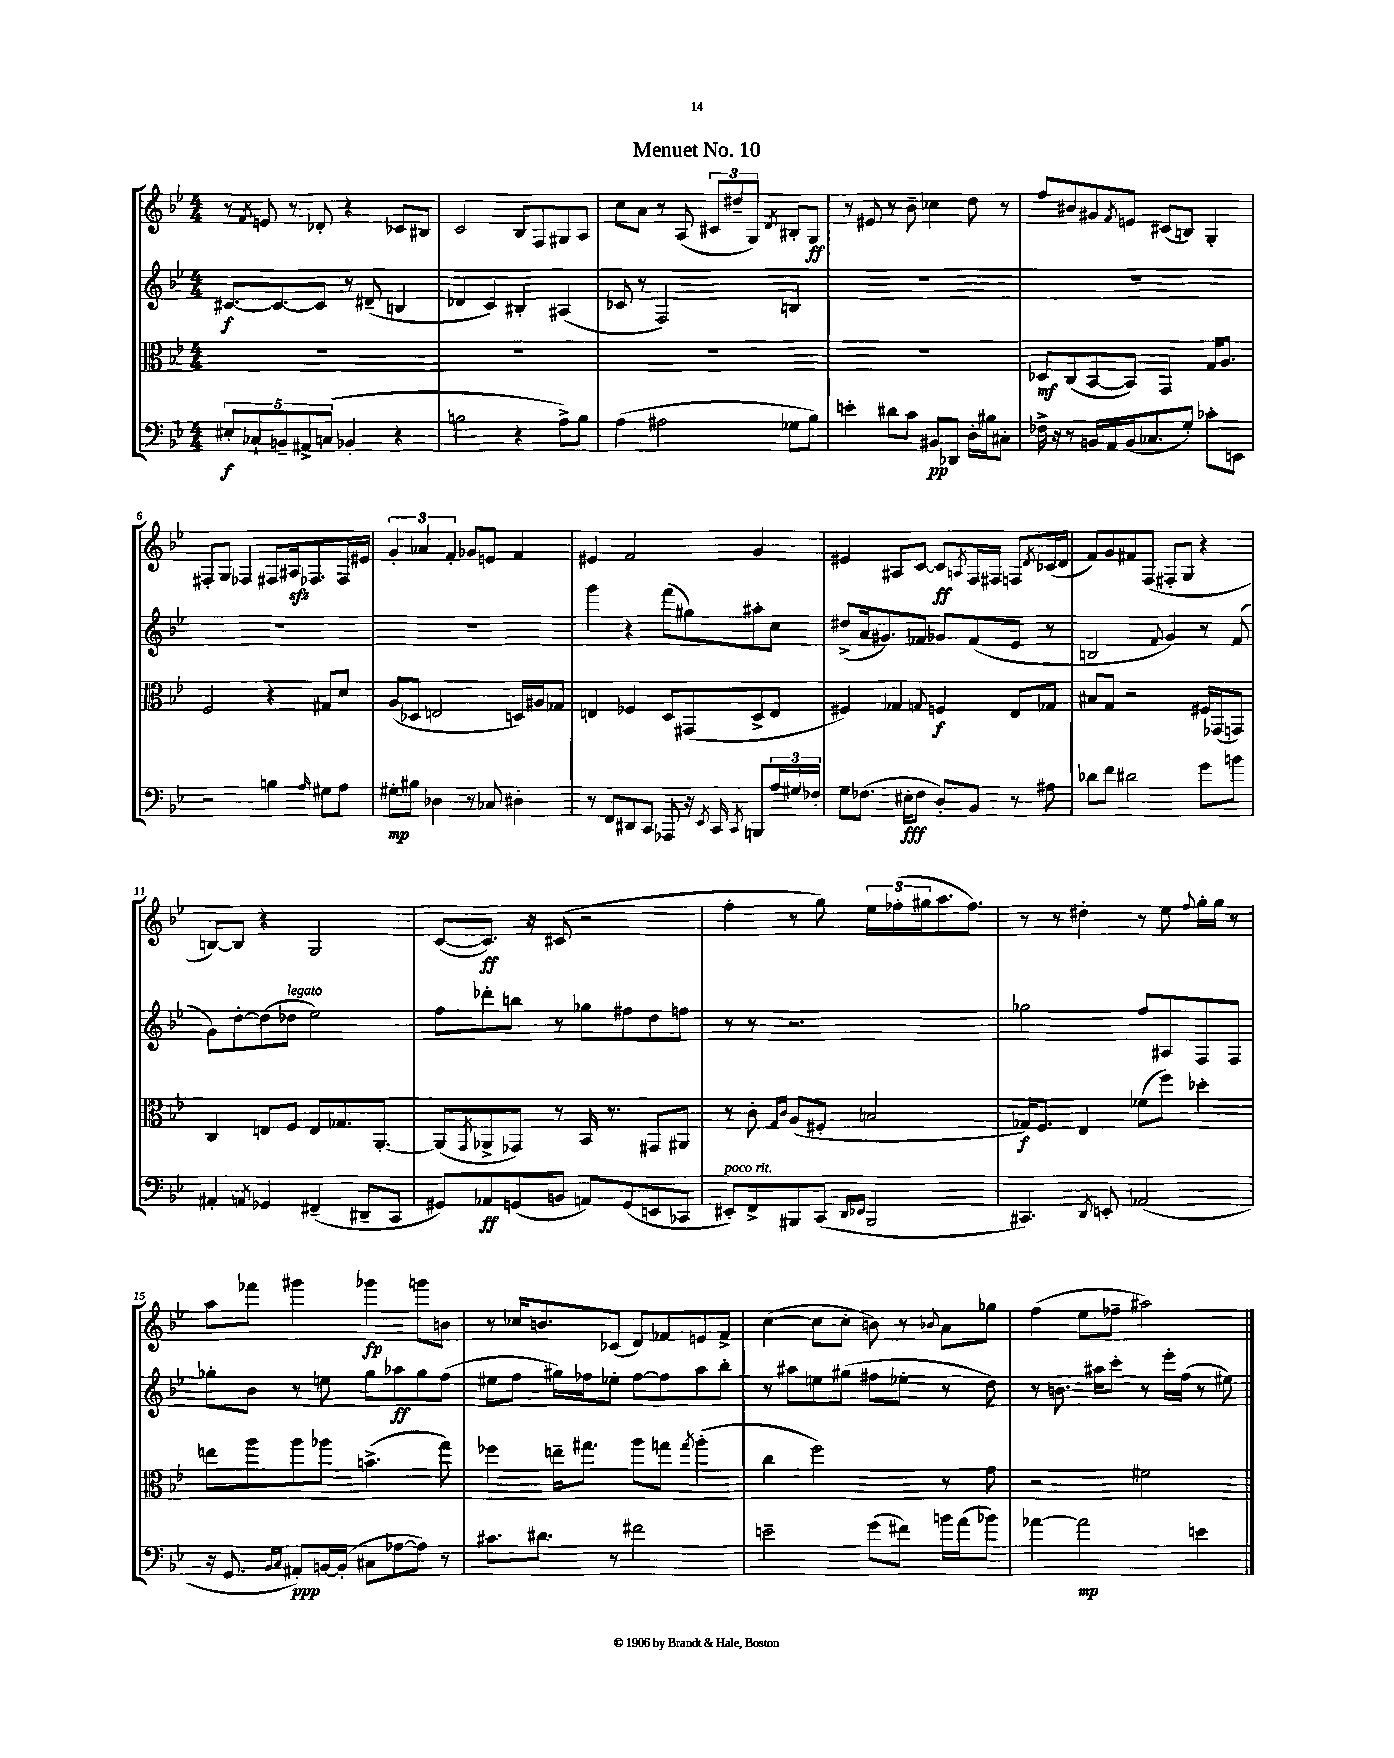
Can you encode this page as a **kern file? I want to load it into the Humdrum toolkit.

**kern	**kern	**kern	**kern
*staff4	*staff3	*staff2	*staff1
*clefF4	*clefC3	*clefG2	*clefG2
*k[b-e-]	*k[b-e-]	*k[b-e-]	*k[b-e-]
*M4/4	*M4/4	*M4/4	*M4/4
10E#'/L	1r	[8.c#/L	8r
10C-`/	.	.	.
.	.	.	8qf/
.	.	.	8e/
.	.	8.c#/_	.
10BB~/	.	.	.
.	.	.	8r
10AA#^/	.	.	.
.	.	8c#/]J	8d-'/
(10C/J	.	.	.
4BB-'/	.	8r	4r
.	.	(8d#~/	.
4r	.	4B/	8c-/L
.	.	.	8B#/J
=	=	=	=
2B\	1r	4d-/	2c/
.	.	4c/)	.
4r	.	4B#'/	8B-/L
.	.	.	8F/
8A^\L)	.	(4A#/	8G#/
8B\J	.	.	8A/J
=	=	=	=
(4A\	1r	8c-/	8cc\L
.	.	8r	8a\J
2A#\	.	2F/)	8r
.	.	.	(8A/
.	.	.	12c#/L
.	.	.	12dd#~/
.	.	.	12G/J)
.	.	.	8qd/
8G-\L	.	4B/	8B#'/L
8B-\J)	.	.	8G/J
=	=	=	=
4e'\	1r	1r	8r
.	.	.	8e#/
8d#\L	.	.	8r
8c\J	.	.	8b-~\
8BB#/L	.	.	4cc-\
8DD-/J	.	.	.
16D'\LL	.	.	8dd\
16B#\J	.	.	.
8C#'\J	.	.	8r
=	=	=	=
16F-^\	8D-/L	1r	8ff/L
16r	.	.	.
8r	(8C/	.	8b#/
16BB/LL	[8BB-/	.	8g#/
16AA/	.	.	.
.	.	.	8qf/
(16BB/J	8BB-/]J)	.	8e/J
8.C-/	.	.	.
.	4GG/	.	(8c#/L
8G'/J)	.	.	8B/J)
8c-'\L	16G/LK	.	4G'/
.	8.A/J	.	.
8EE\J	.	.	.
=	=	=	=
2r	2F/	1r	8F#'/L
.	.	.	8G/J
.	.	.	4F-/
4B\	4r	.	8F#/L
.	.	.	16A#/k
.	.	.	8.F-/
16qqA/	.	.	.
8G#\L	8G#/L	.	.
8A\J	8d/J	.	16F-/L
.	.	.	16e#/JJ
=	=	=	=
8G#'\L	(8A/L	1r	6g'/
8B#\J	8D-/J	.	.
.	.	.	6a-/
4D-\	2E/	.	.
.	.	.	6f'/
8r	.	.	8g-/L
8C-/	.	.	8e/J
4D#'\	16D/LL)	.	4f/
.	16A#/J	.	.
.	8G-/J	.	.
=	=	=	=
8r	4E/	4ggg\	4e#/
8FF/L	.	.	.
8DD#/	4F-/	4r	2f/
8CC/J	.	.	.
8AAA-/	8D/L	(8fff\L	.
16r	(8GG#/	8gg#\)	.
8qEE-/	.	.	.
16CC/	.	.	.
8qCC/	.	.	.
8BBB/L	8D^/	8aa#'\	4g/
24A/L	8E/J	8cc\J	.
24G#/	.	.	.
24F-'/JJ	.	.	.
=	=	=	=
8G\L	4F#/)	(8dd#^/L	4e#/
(8.F-\J	.	16a/k	.
.	.	8.g#/)	.
.	4G-/	.	8A#/L
16E#'\LK	.	.	.
8F-\J	.	8f-/J	[8c/J
.	8qqG/	.	.
8D'/L)	4F/	8g-/L	8c/]L
.	.	.	8qA/
8BB-/J	.	(8f-/	16F/L
.	.	.	16F#/JJ
8r	8E-/L	8e-/J	8F/L
.	.	.	8qd/
8A#\	8G-/J	8r	(16c-/L
.	.	.	16d/JJ
=	=	=	=
8d-\L	8B#/L	2B/	8f/L)
8f\J	8G/J	.	8g/
2d#\	2r	.	8f#/
.	.	.	(8F/J
.	.	8qqf/	.
.	.	4g/)	8F#'/L
.	.	.	8G/J
8g\L	16F#/LL	8r	4r
.	(16GG-/J	.	.
8b\J	8GG/J)	(8f/	.
=	=	=	=
4AA#'/	4C/	8g\L)	[8B/L)
.	.	[8dd'\	8B/]J
8qAA/	.	.	.
4GG-/	8E/L	(8dd\]	4r
.	8F/J	8dd-\J	.
(4FF#~/	8E/L	2ee-\)	2G/
.	8.G-/	.	.
8DD#~/L	.	.	.
.	[8.AA'/J	.	.
8CC/J	.	.	.
=	=	=	=
8GG#/L)	(8AA/]L	8ff\L	([8c/L
.	8qGG/	.	.
8AA-/	8AA-^/	8ddd-'\	8.c/]J)
(8GG/	8GG-/J)	8bb\J	.
.	.	.	16r
8BB/J	8r	8r	(8c#/
8AA/L)	16BB-/	8gg-\L	2r
.	8.r	.	.
(8GG/	.	8ff#\	.
8EE/	8GG#/L	8dd\	.
8CC-/J	8AA#/J	8ff\J	.
=	=	=	=
8EE#'/L)	8r	8r	4ff'\
8FF^/	8c'\	8r	.
.	16qqG/LL	.	.
.	16qqc/JJ	.	.
8BBB#/	(8A/L	2.r	8r
(8CC/J	8F#'/J	.	8gg\)
16qqDD/LL	.	.	.
16qqEE-/JJ	.	.	.
2BBB#/	2B/	.	24ee-\LL
.	.	.	(24ff-'\
.	.	.	24gg#\J
.	.	.	8.aa\
.	.	.	8.ff-\J)
=	=	=	=
4.CC#/)	16G-/LK)	2gg-\	8r
.	8.F/J	.	.
.	.	.	8r
.	4E-/	.	4dd#'\
8qDD/	.	.	.
8EE'/	.	.	.
(2AA-/	(8f-\L	8ff/L	8r
.	8ff\J)	8A#/	8ee-\
.	.	.	8qqff/
.	4dd-'\	8F/	16gg'\LL
.	.	.	16gg\JJ
.	.	8F/J	8r
=	=	=	=
16r	8ee\L	8gg-'\L	8aa\L
8.GG/	.	.	.
.	8aa\	8b-\J	8fff-\J
16qqBB-/LL	.	.	.
16qqC/JJ	.	.	.
8AA#'/L)	8aa\	8r	4ggg#\
[16BB/L	8aa-\J	8ee\	.
(16BB'/]JJ	.	.	.
8C#\L	(4.b^\	8gg-\L	4ggg-\
[8A-\	.	8aa-\	.
8A-\]J)	.	8gg-\	8ggg\L
8r	8gg\)	(8ff\J	8b\J
=	=	=	=
8.c#\L	4ff-\	8ee#\L	8r
.	.	8ff\J	16cc-/LK
8.d#\J	.	.	8.b/
.	16ee~\LK	16gg#\LL)	.
.	8.gg#\J	16ff-\J	.
8r	.	8ee-'\J	(8c-/J
2f#\	8aa\L	[8ff-\L	8d/L)
.	8gg\J	8ff-\]	8f-/
.	8qgg/	.	.
.	(4aa'\	8aa\	8e/
.	.	8bb-'\J	8f-^/J
=	=	=	=
2e~\	4cc\	8r	([4cc\
.	.	8aa#\L	.
.	2ff\)	8ee\	8cc\]L
.	.	(8gg#\J	8cc'\J
(8g\L	.	8ff#\L	8b\)
8f#\J)	.	8ee-'\J	8r
.	.	.	8qqb-/
16b\LL	8r	8r	8a\L
(16a\J	.	.	.
8b-\J)	8g\	8dd\)	8gg-\J
=	=	=	=
[4a-\	2r	8r	(4ff\
.	.	8.b\	.
2a-\]	.	.	8ee-\L
.	.	16aa#\LK	.
.	.	8ccc'\J	8ff-~\J
.	2f#\	8r	2aa#\)
.	.	16eee-'\LL	.
.	.	(16ff\JJ	.
4e\	.	8r	.
.	.	8ee#\)	.
==	==	==	==
*-	*-	*-	*-
